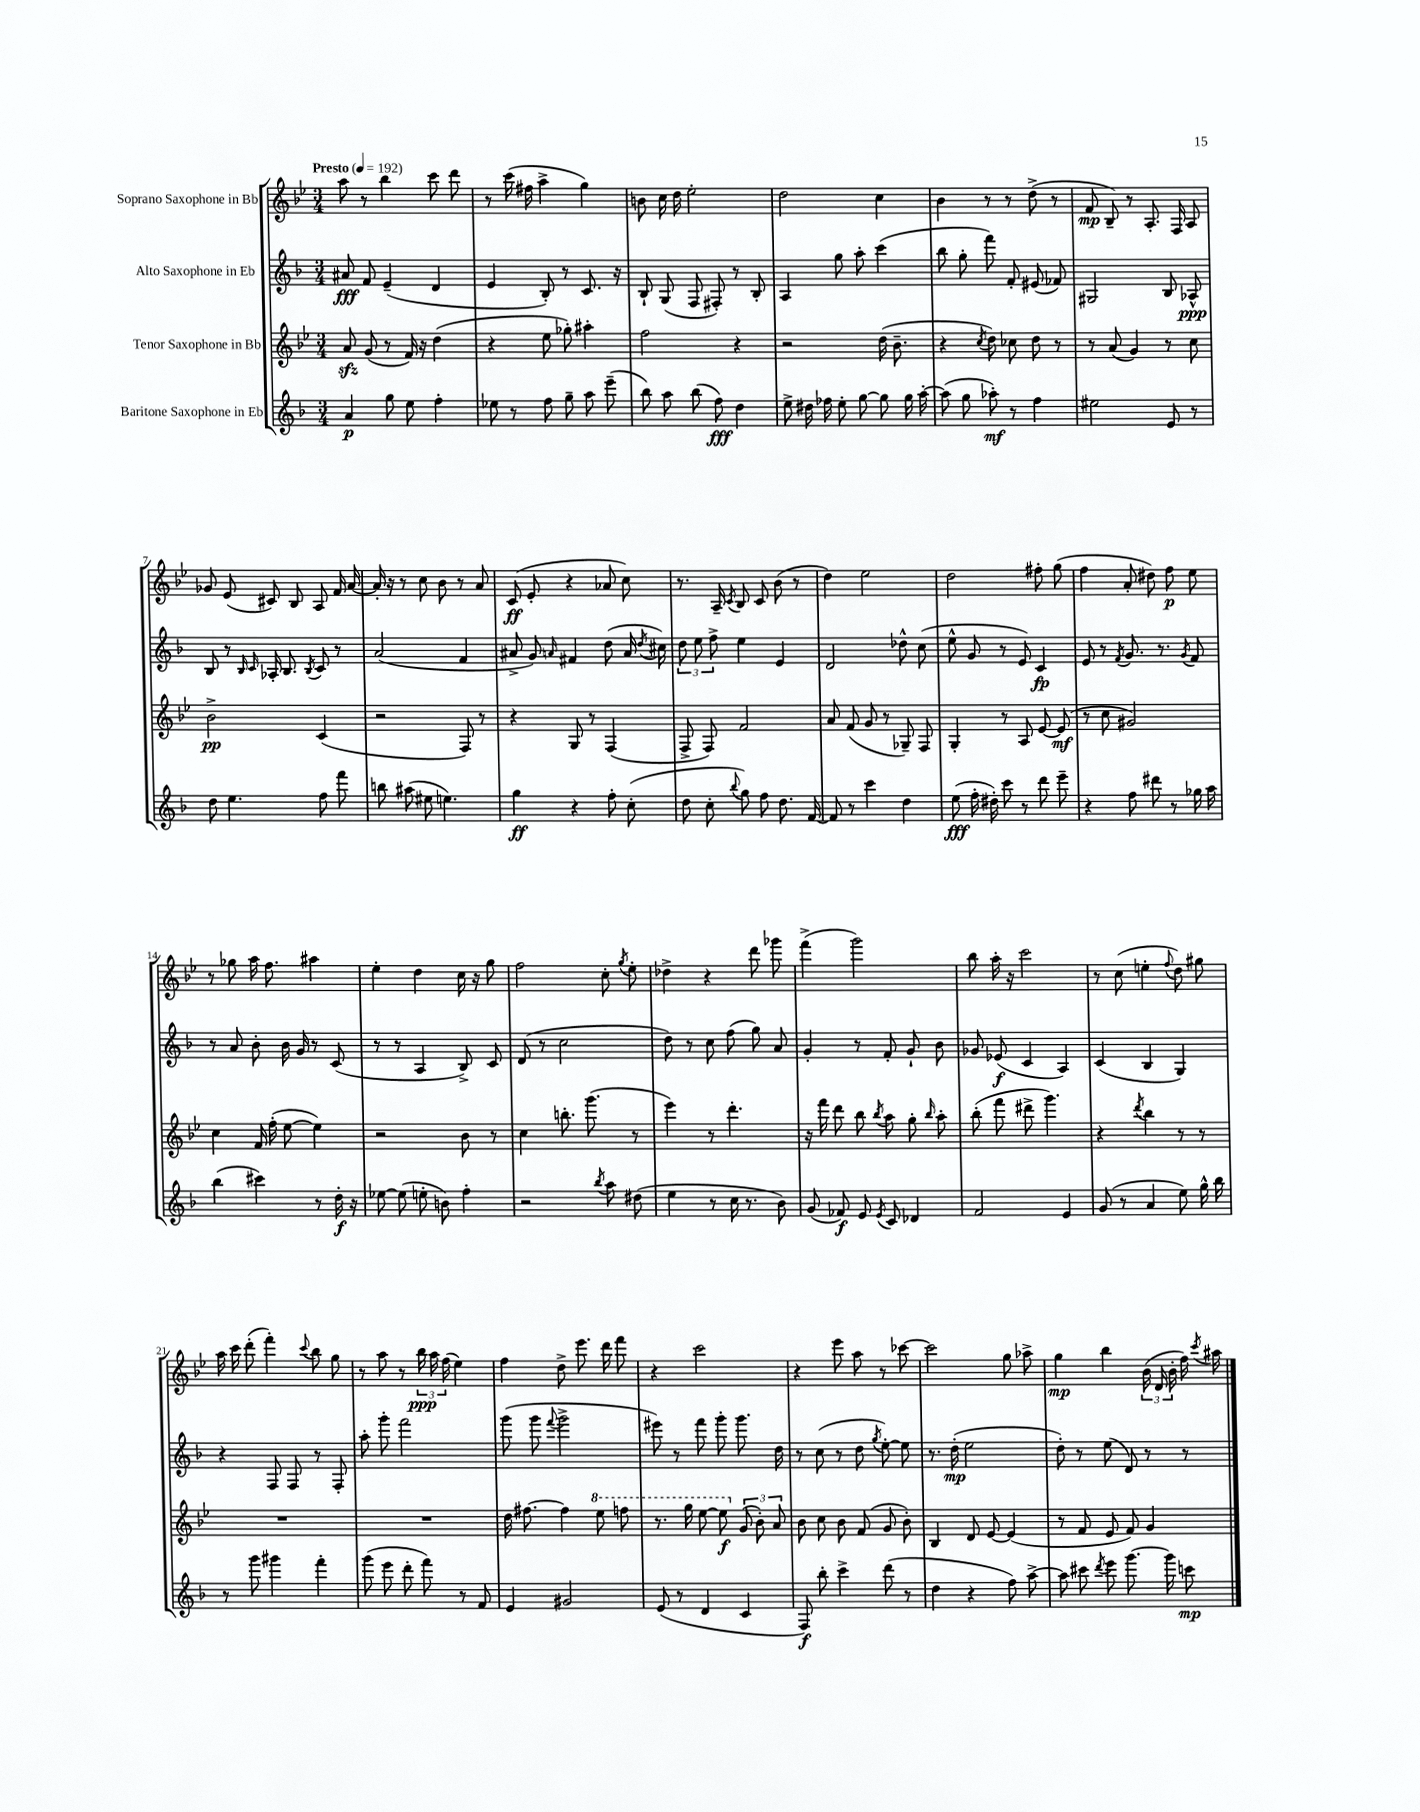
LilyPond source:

<<
\new StaffGroup <<
\new Staff = "s0" \with { instrumentName = "Soprano Saxophone in Bb" } {
    \clef treble \key bes \major \numericTimeSignature \time 3/4 \tempo "Presto" 4 = 192
    \autoBeamOff a''8 r8 bes''4 c'''8 d'''8 |
    r8 c'''16( fis''16 a''4-> g''4) |
    b'8 c''16 d''16 ees''2-. |
    d''2 c''4 |
    bes'4 r8 r8 d''8->( r8 |
    f'8\mp bes8--) r8 a8.-. f16 a8 |
    ges'8 ees'8( cis'8) bes8 a8 f'16 a'16~ |
    a'16-. r16 r8 c''8 bes'8 r8 a'8 |
    c'8\ff( ees'8-. r4 aes'8 c''8) |
    r8. a16-- \acciaccatura { c'8 } bes8 c'8 bes'8( r8 |
    d''4) ees''2 |
    d''2 fis''8-. g''8( |
    f''4 a'8-. dis''8) f''8\p ees''8 |
    r8 ges''8 a''16 f''8. ais''4 |
    ees''4-. d''4 c''16 r16 g''8 |
    f''2 c''8-. \acciaccatura { g''8 } ees''8-. |
    des''4-> r4 d'''8 ges'''8 |
    f'''4->( g'''2) |
    bes''8 a''16-. r16 c'''2 |
    r8 c''8( e''4-. \appoggiatura { f''8 } d''8) gis''8 |
    a''16 c'''16 d'''8-.( f'''4-.) \appoggiatura { c'''8 } bes''8 g''8 |
    r8 a''8 r8 \tuplet 3/2 { bes''16\ppp a''16 f''16( } ees''4) |
    f''4 d''8-> ees'''8. d'''16 f'''8 |
    r4 c'''2 |
    r4 ees'''8 a''8 r8 ces'''8~ |
    ces'''2 g''8 aes''8-> |
    g''4\mp bes''4 \tuplet 3/2 { bes'16( d'16 bes'16-. } f''16) \acciaccatura { c'''8 } ais''16 \bar "|." |
}
\new Staff = "s1" \with { instrumentName = "Alto Saxophone in Eb" } {
    \clef treble \key f \major \numericTimeSignature \time 3/4
    \autoBeamOff ais'8\fff f'8 e'4--( d'4 |
    e'4 bes8-.) r8 c'8. r16 |
    bes8-! g8( f8 fis8-.) r8 bes8-. |
    a4 g''8 a''8-. c'''4( |
    bes''8 g''8-. f'''8) f'8-. eis'8( fes'8) |
    gis2 bes8 aes8-^\ppp |
    bes8 r8 \grace { bes16 c'16 } aes16-. bes8. \acciaccatura { bes8 } c'8 r8 |
    a'2( f'4 |
    ais'8-> g'8) \grace { a'16 } fis'4 d''8( a'16 \acciaccatura { d''8 } cis''16) |
    \tuplet 3/2 { d''8 e''8 f''8-> } e''4 e'4 |
    d'2 des''8-^ c''8( |
    e''8-^ g'8 r8 e'8) c'4\fp |
    e'8 r8 \acciaccatura { f'8 } g'8. r8. \acciaccatura { g'8 } f'8 |
    r8 a'8 bes'8-. bes'16 g'16 r8 c'8( |
    r8 r8 a4 bes8->) c'8 |
    d'8( r8 c''2 |
    d''8) r8 c''8 f''8( g''8) a'8 |
    g'4-. r8 f'8-. g'8-! bes'8 |
    ges'8 ees'8\f( c'4 a4) |
    c'4( bes4 g4) |
    r4 f8 f8 r8 f8-. |
    a''8-. g'''8-. f'''2 |
    g'''8( g'''8 \appoggiatura { f'''8 } g'''2-> |
    eis'''8) r8 f'''8 g'''8-. g'''8. d''16 |
    r8 c''8( r8 d''8 \acciaccatura { g''8 } e''8~-.) e''8 |
    r8. d''16-.\mp( e''2 |
    d''8-.) r8 e''8( d'8) r8 r8 \bar "|." |
}
\new Staff = "s2" \with { instrumentName = "Tenor Saxophone in Bb" } {
    \clef treble \key bes \major \numericTimeSignature \time 3/4
    \autoBeamOff a'8\sfz g'8( r8 f'16) r16 d''4( |
    r4 ees''8 ges''8-.) ais''4-. |
    f''2 r4 |
    r2 d''16( bes'8.-- |
    r4 \acciaccatura { c''8 } d''8) ces''8 d''8 r8 |
    r8 a'8( g'4) r8 c''8 |
    bes'2->\pp c'4( |
    r2 f8) r8 |
    r4 g8 r8 f4( |
    f8-> f8) f'2 |
    a'8 f'8( g'8 r8 ges8--) f8 |
    g4-. r8 a8 ees'8~ ees'8\mf( |
    r8 c''8 gis'2) |
    c''4 f'16 f''16-.( ees''8~ ees''4) |
    r2 bes'8 r8 |
    c''4 b''8.-. g'''8.( r8 |
    ees'''4) r8 d'''4.-. |
    r16 f'''16 d'''8 bes''8 \acciaccatura { bes''8 } a''8 g''8-. \grace { bes''16 } a''8-. |
    bes''8-.( f'''8 dis'''8-> g'''4.) |
    r4 \acciaccatura { d'''8 } bes''4 r8 r8 |
    R2. |
    R2. |
    d''16 fis''8.~ fis''4 \ottava #1 ees'''8 f'''!8 |
    r8. g'''16 ees'''8~ ees'''8\f \ottava #0 \tuplet 3/2 { g'8( bes'8-.) a'8 } |
    bes'8 c''8 bes'8 f'8( g'8 bes'8-.) |
    bes4 d'8 ees'8~ ees'4( |
    r8 f'8 ees'8 f'8) g'4 \bar "|." |
}
\new Staff = "s3" \with { instrumentName = "Baritone Saxophone in Eb" } {
    \clef treble \key f \major \numericTimeSignature \time 3/4
    \autoBeamOff a'4\p g''8 e''8 f''4-. |
    ees''8 r8 f''8 g''8-- a''8 e'''8--( |
    bes''8) a''8 bes''8( f''8\fff) d''4 |
    e''8-> dis''16 fes''16 e''8-. g''8~ g''8 g''16 a''16~-. |
    a''8( g''8 aes''8-.\mf) r8 f''4 |
    eis''2 e'8 r8 |
    d''8 e''4. f''8 f'''8 |
    b''8 ais''8( eis''8 e''4.) |
    g''4\ff r4 f''8-. c''8-.( |
    d''8 c''8-. \appoggiatura { bes''8 } g''8) f''8 d''8. f'16~ |
    f'8 r8 c'''4 d''4 |
    e''8\fff( f''16-. dis''16-.) c'''8 r8 d'''8 e'''8-- |
    r4 f''8 dis'''8 r8 ges''16 a''16 |
    bes''4( cis'''4) r8 d''16-.\f r16 |
    ees''8~ ees''8( e''8-. b'8) f''4-. |
    r2 \acciaccatura { bes''8 } a''8 dis''8( |
    e''4 r8 c''16 r8. bes'8) |
    g'8( fes'8\f) e'8 \acciaccatura { e'8 } c'8 des'4 |
    f'2 e'4 |
    g'8( r8 a'4 e''8) g''16-^ bes''16 |
    r8 g'''8 gis'''4 f'''4-. |
    g'''8( e'''8 d'''8-. f'''8) r8 f'8 |
    e'4 gis'2 |
    e'8( r8 d'4 c'4 |
    f8\f) bes''8-. c'''4-> d'''8( r8 |
    d''4 r4 f''8) a''8~-> |
    a''8 cis'''8 \acciaccatura { d'''8 } e'''8 g'''8.~ g'''16 c'''8\mp \bar "|." |
}
>>
>>
